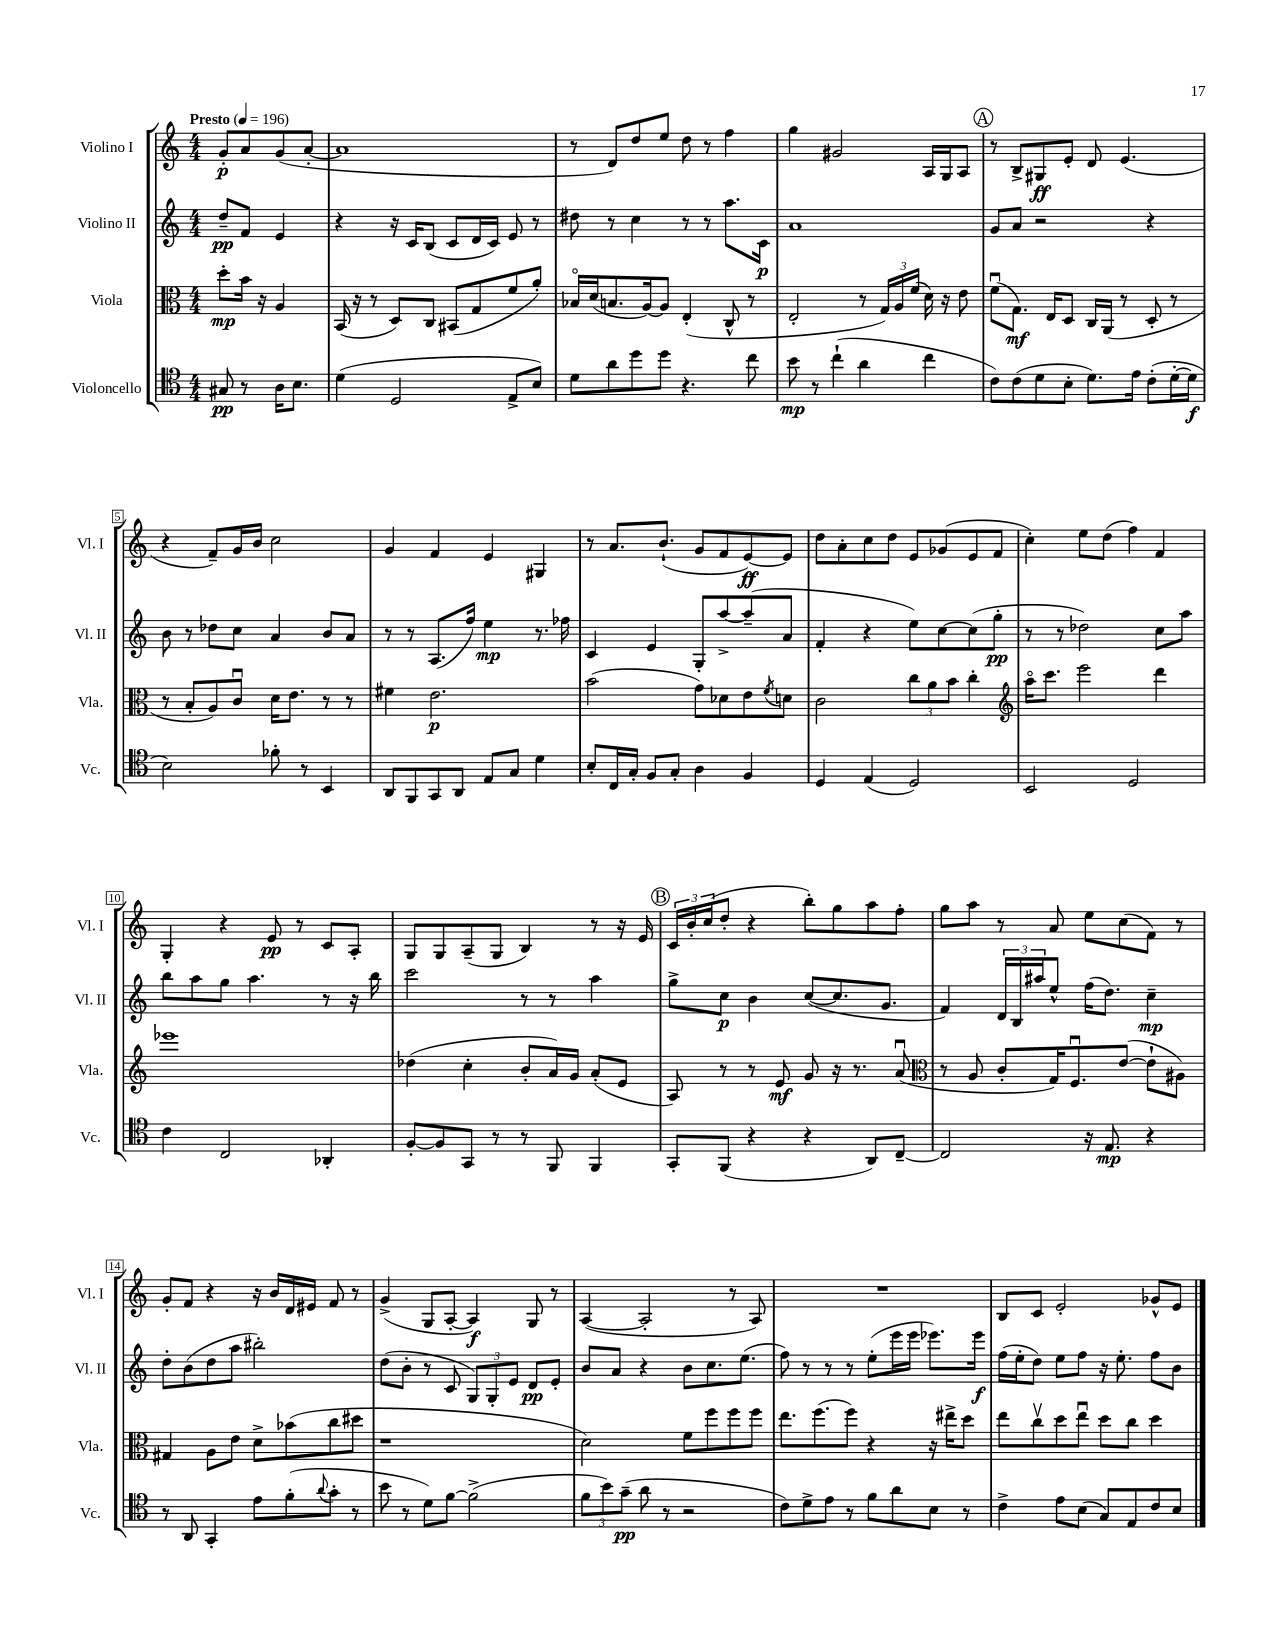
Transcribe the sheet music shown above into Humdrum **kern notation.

**kern	**kern	**kern	**kern
*staff4	*staff3	*staff2	*staff1
*clefC4	*clefC3	*clefG2	*clefG2
*k[]	*k[]	*k[]	*k[]
*M4/4	*M4/4	*M4/4	*M4/4
*MM196	*MM196	*MM196	*MM196
8G#	8dd'	8dd~	8g'
8r	16b	8f	8a
.	16r	.	.
16A	4A	4e	(8g
8.B	.	.	.
.	.	.	[8a'
=	=	=	=
(4d	(16BB	4r	1a]
.	16r	.	.
.	8r	.	.
2D	8D)	16r	.
.	.	16c	.
.	8C	(8B	.
.	(8BB#	8c	.
.	8G	16d	.
.	.	16c)	.
8E^	8f	8e	.
8B)	8a')	8r	.
=	=	=	=
8d	16B-o	8dd#	8r
.	(16d	.	.
8a	8.B	8r	8d)
8dd	.	4cc	8dd
.	[16A)	.	.
8dd	8A]	.	8ee
4.r	(4E'	8r	8dd
.	.	8r	8r
.	8C^^	8.aa	4ff
8cc	8r	.	.
.	.	16c	.
=	=	=	=
8b	2E'	1a	4gg
8r	.	.	.
(4cc`	.	.	2g#
4a	8r	.	.
.	24G)	.	.
.	24A	.	.
.	(24f	.	.
4cc	16d)	.	16A
.	16r	.	16G
.	8e	.	8A
=	=	=	=
8c)	(8fu	8g	8r
(8c	8.G)	8a	8B^
8d	.	2r	8G#
.	16E	.	.
8B'	8D	.	8e'
8.d)	16C	.	8d
.	(16AA	.	.
.	8r	.	(4.e
16e	.	.	.
(8c'	8D'	4r	.
[16d'	8r	.	.
16d]	.	.	.
=	=	=	=
2B)	8r	8b	4r
.	8B'	8r	.
.	8A)	8dd-	8f~)
.	8cu	8cc	16g
.	.	.	16b
8f-'	16d	4a	2cc
.	8.e	.	.
8r	.	.	.
4BB	8r	8b	.
.	8r	8a	.
=	=	=	=
8AA	4f#	8r	4g
8FF	.	8r	.
8GG	2.e	(8.A	4f
8AA	.	.	.
.	.	16ff)	.
8E	.	4ee	4e
8G	.	.	.
4d	.	8.r	4G#
.	.	16ff-	.
=	=	=	=
8B'	(2b	4c	8r
16C	.	.	8.a
16G'	.	.	.
8F	.	4e	.
.	.	.	(8.b`
8G'	.	.	.
4A	8g)	8G'	8g
.	8d-	[8aa^	8f
4F	8e	(8aa~]	[8e)
.	8qf	.	.
.	8d	8a	8e]
=	=	=	=
4D	2c	4f'	8dd
.	.	.	8a'
(4E	.	4r	8cc
.	.	.	8dd
2D)	12cc	8ee)	8e
.	12a	.	.
.	.	[8cc	(8g-
.	12b	.	.
.	4cc'	(8cc]	8e
.	.	8gg'	8f
=	=	=	=
*	*clefG2	*	*
2BB	16aao	8r	4cc')
.	8.ccc	.	.
.	.	8r	.
.	2eee	2dd-)	8ee
.	.	.	(8dd
2D	.	.	4ff)
.	4ddd	8cc	4f
.	.	8aa	.
=	=	=	=
4c	1eee-	8bb	4G'
.	.	8aa	.
2C	.	8gg	4r
.	.	4.aa	.
.	.	.	8e
.	.	.	8r
4AA-'	.	8r	8c
.	.	16r	8A'
.	.	16bb	.
=	=	=	=
[8F'	(4dd-	2ccc	8G
8F]	.	.	8G
8GG	4cc'	.	(8A~
8r	.	.	8G
8r	8b'	8r	4B)
8FF	16a)	8r	.
.	16g	.	.
4FF	(8a'	4aa	8r
.	8e	.	16r
.	.	.	16e
=	=	=	=
8GG'	8A)	8gg^	24c
.	.	.	24b'
.	.	.	(24cc
(8FF	8r	8cc	8dd'
4r	8r	4b	4r
.	8e	.	.
4r	8g	([8cc	8bb')
.	16r	8.cc]	8gg
.	8.r	.	.
8AA)	.	.	8aa
.	.	8.g	.
[8C~	(8au	.	8ff'
=	=	=	=
*	*clefC3	*	*
2C]	8r	4f)	8gg
.	8A	.	8aa
.	8c'	24d	8r
.	.	24B	.
.	.	24aa#	.
.	16G)	8ee^^	8a
.	8.Fu	.	.
16r	.	(16ff	8ee
8.E	.	8.dd)	.
.	([8e	.	(8cc
4r	8e`]	4cc~	8f)
.	8A#)	.	8r
=	=	=	=
8r	4G#	8dd'	8g'
8AA	.	(8b	8f
4GG'	8A	8dd	4r
.	8e	8aa	.
8e	8d^	2bb#')	16r
.	.	.	16b
(8f'	(8b-	.	16d
.	.	.	16e#
8qqa	.	.	.
8g'	8cc	.	8f
8r	8dd#	.	8r
=	=	=	=
8b	1r	(8dd	(4g^
8r	.	8b'	.
8d)	.	8r	8G
[8f	.	8c	[8A'
(2f^]	.	12G)	4A])
.	.	12G'	.
.	.	12e	.
.	.	8d	8G
.	.	8e'	8r
=	=	=	=
12f	2d)	8b	([4A
12b)	.	.	.
.	.	8a	.
(12g~	.	.	.
8a	.	4r	2A']
8r	.	.	.
2r	8f	8b	.
.	8ff	8.cc	.
.	8ff	.	8r
.	.	(8.ee	.
.	8ff	.	8A)
=	=	=	=
8c)	8.ee	8ff)	1r
8d^	.	8r	.
.	(8.ff	.	.
8e	.	8r	.
8r	8ff)	8r	.
8f	4r	(8ee'	.
8a	.	16eee	.
.	.	16eee	.
8B	16r	8.eee-)	.
.	16ee#^	.	.
8r	8dd	.	.
.	.	16eee-	.
=	=	=	=
4c^	8ee	(16ff	8B
.	.	16ee'	.
.	8ccv	8dd)	8c
8e	8dd	8ee	2e'
(8B	8eeu	8ff	.
8G)	8dd	16r	.
.	.	8.ee'	.
8E	8cc	.	.
8c	4dd	8ff	8g-^^
8B	.	8b	8e
==	==	==	==
*-	*-	*-	*-
